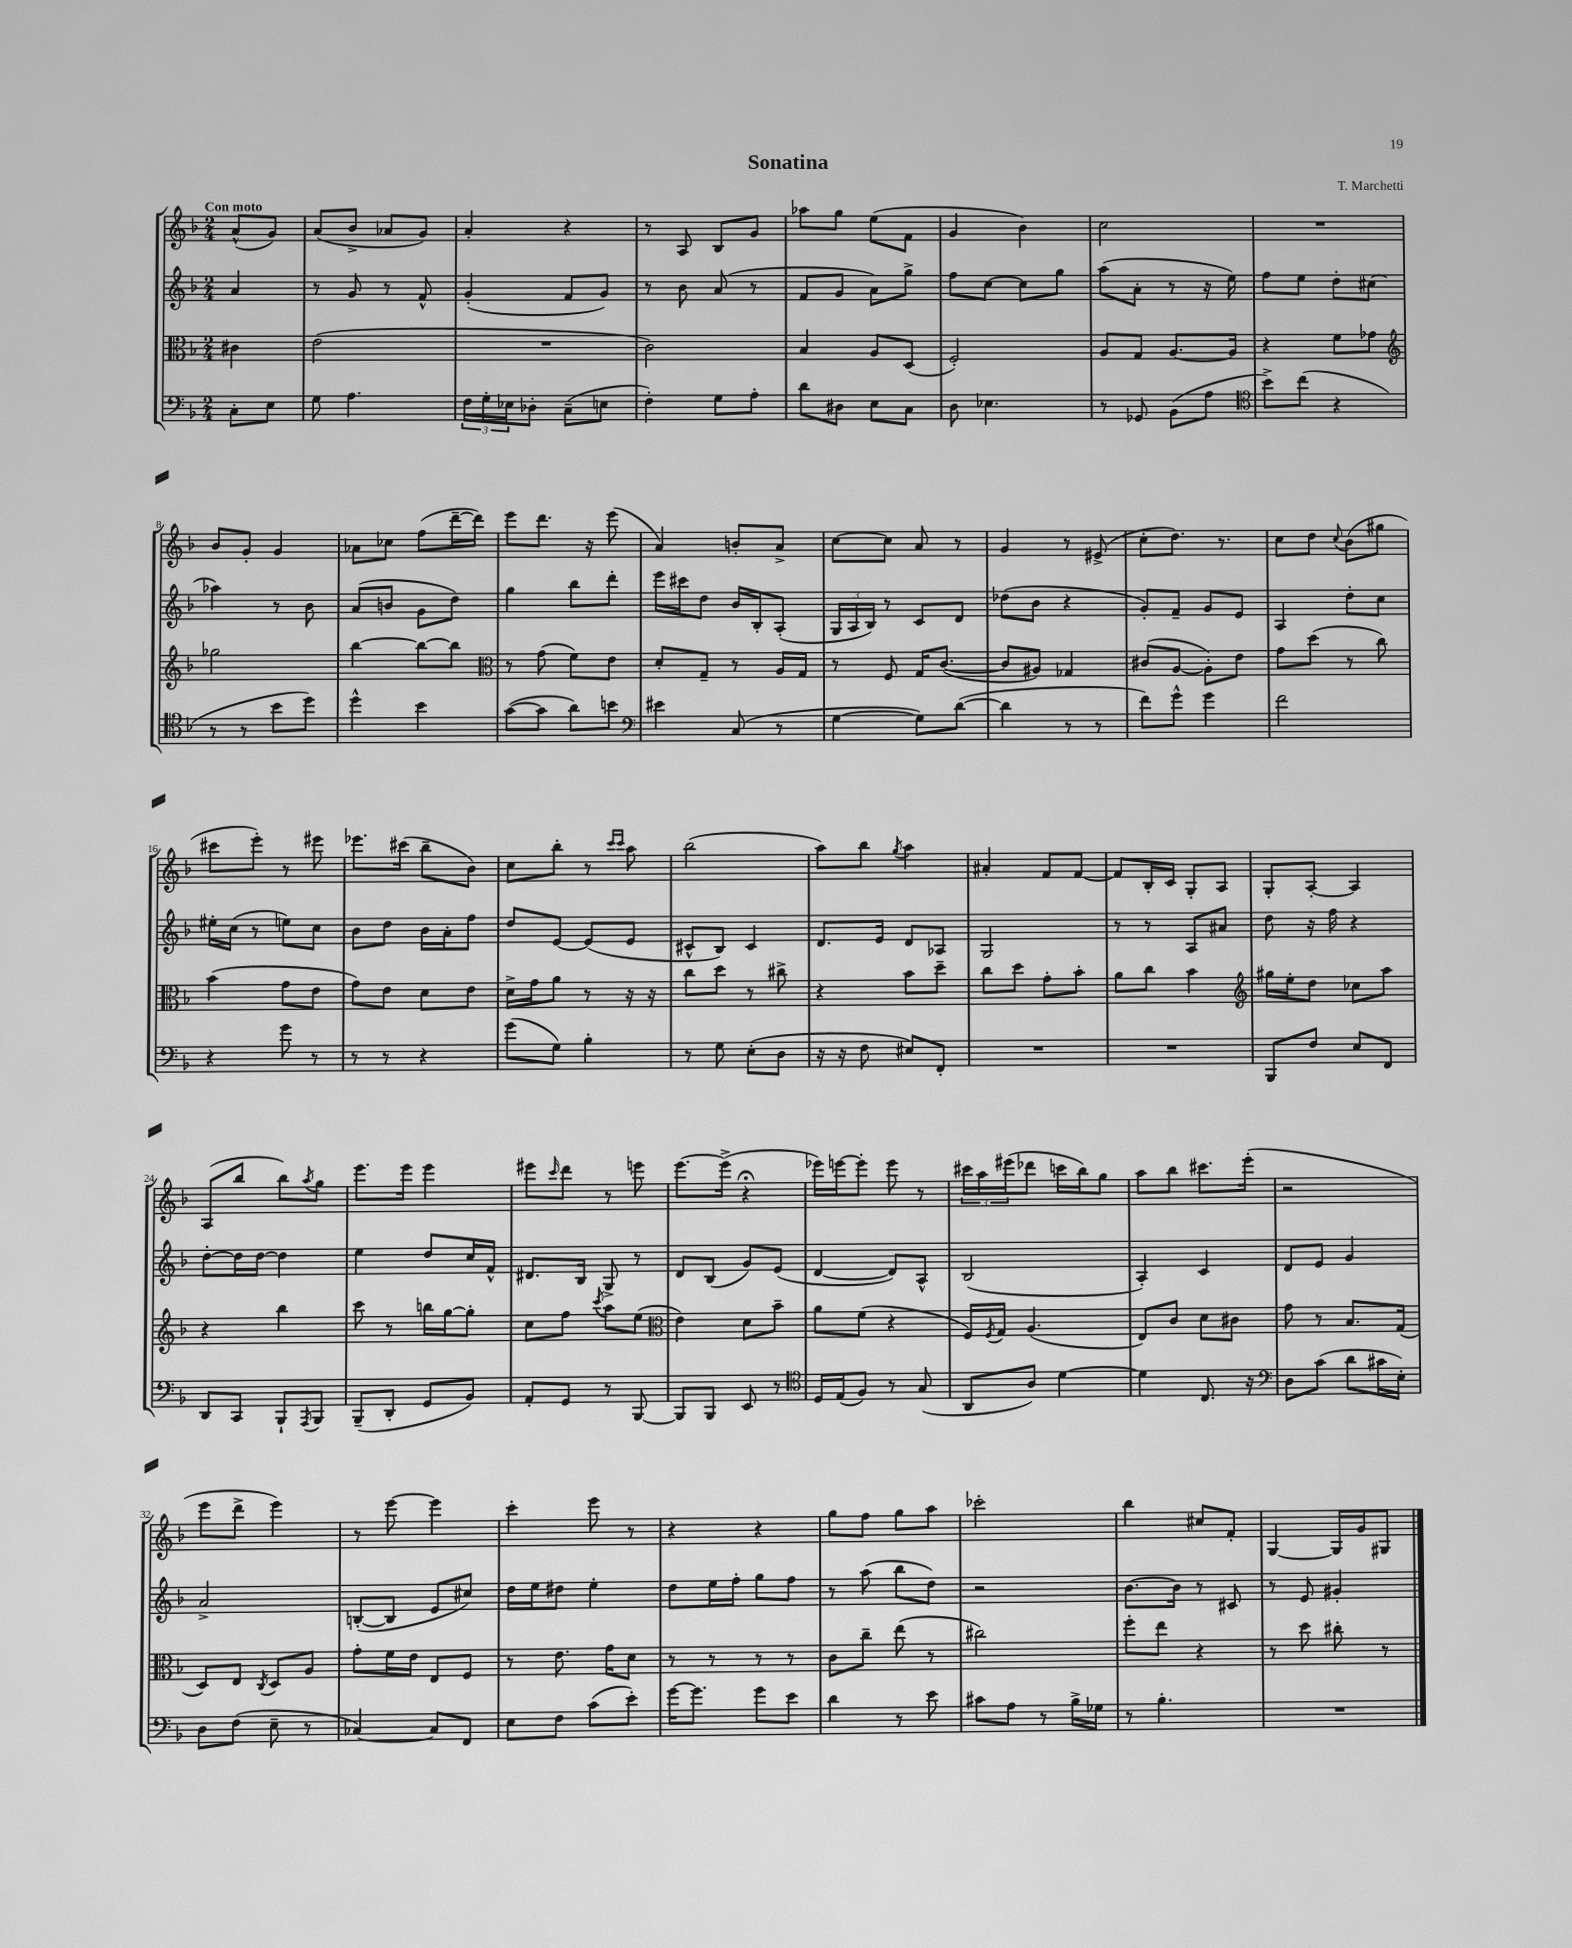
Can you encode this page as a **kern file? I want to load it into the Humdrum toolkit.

**kern	**kern	**kern	**kern
*staff4	*staff3	*staff2	*staff1
*clefF4	*clefC3	*clefG2	*clefG2
*k[b-]	*k[b-]	*k[b-]	*k[b-]
*M2/4	*M2/4	*M2/4	*M2/4
8C'\L	4c#\	4a/	(8a^^/L
8E\J	.	.	8g/J)
=	=	=	=
8G\	(2e\	8r	(8a/L
4.A\	.	8g/	8b-^/J
.	.	8r	8a-/L
.	.	8f^^/	8g/J)
=	=	=	=
24F\LL	2r	(4g'/	4a'/
24G'\	.	.	.
24E-\J	.	.	.
8D-'\J	.	.	.
(8C~\L	.	8f/L	4r
8E\J	.	8g/J)	.
=	=	=	=
4F'\)	2c\)	8r	8r
.	.	8b-\	8A/
8G\L	.	(8a/	8B-/L
8A'\J	.	8r	8g/J
=	=	=	=
8d\L	4B-/	8f/L	8aa-\L
8D#\J	.	8g/J	8gg\J
8E\L	8A/L	8a\L)	(8ee\L
8C\J	(8D/J	8gg^\J	8f\J
=	=	=	=
8D\	2F'/)	8ff\L	4g/
4.E-\	.	[8cc\J	.
.	.	8cc\]L	4b-\)
.	.	8gg\J	.
=	=	=	=
8r	8A/L	(8aa\L	2cc\
8GG-/	8G/J	8a'\J	.
(8BB-\L	[8.A/L	8r	.
8A\J	.	16r	.
.	16A/]Jk	16ee\)	.
=	=	=	=
*clefC4	*	*	*
8b-^\L)	4r	8ff\L	2r
(8cc\J	.	8ee\J	.
4r	8f\L	8dd'\L	.
.	8g-\J	(8cc#\J	.
=	=	=	=
*	*clefG2	*	*
8r	2gg-\	4aa-\)	8b-/L
8r	.	.	8g'/J
8b-\L	.	8r	4g/
8dd\J)	.	8b-\	.
=	=	=	=
4dd^^\	[4bb-\	(8a/L	8a-\L
.	.	8b/J	8cc-\J
4b-\	8bb-\_L	8g\L	(8ff\L
.	8bb-\]J	8dd\J)	[16ddd~\L
.	.	.	16ddd\]JJ)
=	=	=	=
*	*clefC3	*	*
([8g\L	8r	4gg\	8eee\L
8g\]J	(8g\	.	8.ddd\J
8a\L)	8f\L)	8bb-\L	.
.	.	.	16r
8b\J	8e\J	8ddd'\J	(8eee\
=	=	=	=
*clefF4	*	*	*
4e#\	8d'/L	16eee\LL	4a/)
.	.	16ccc#\J	.
.	8G~/J	8dd\J	.
(8C/	8r	16b-/LL	8b'/L
.	.	16B-'/J	.
8r	16A/LL	(8A'/J	8a^/J
.	16G/JJ	.	.
=	=	=	=
[4G\	8r	24G/LL	[8cc\L
.	.	24A/	.
.	.	24B-/JJ)	.
.	8F/	8r	8cc\]J
8G\]L)	16G/LK	8c/L	8a/
.	([8.c/J	.	.
([8d\J	.	8d/J	8r
=	=	=	=
4d\]	8c/]L	(8dd-\L	4g/
.	8A#/J)	8b-\J	.
8r	4G-/	4r	8r
8r	.	.	(8e#^/
=	=	=	=
8f\L)	(8c#/L	8g'/L)	8cc'\L
8g^^\J	[8A/J	8f~/J	8.dd\J)
4g\	8A'\]L)	8g/L	.
.	.	.	8.r
.	8e\J	8e/J	.
=	=	=	=
2f\	8g\L	4A/	8cc\L
.	(8dd\J	.	8dd\J
.	.	.	8qqcc/
.	8r	8dd'\L	(8b-\L
.	8cc\)	8cc\J	8gg#\J
=	=	=	=
4r	(4b-\	16ee#'\LL	8ccc#\L
.	.	(16cc\JJ	.
.	.	8r	8eee'\J)
8g\	8g\L	8ee\L)	8r
8r	8e\J	8cc\J	8eee#\
=	=	=	=
8r	8g\L)	8b-\L	8.eee-\L
8r	8e\J	8dd\J	.
.	.	.	(16ccc#\Jk
4r	8d\L	16b-\LL	8bb-~\L
.	.	16a'\J	.
.	8e\J	8ff\J	8b-\J)
=	=	=	=
(8g\L	16d^\LL	8dd/L	8cc\L
.	16g\J	.	.
8G\J)	8a\J	[8e/J	8bb-'\J
4B-'\	8r	(8e/]L	8r
.	.	.	16qqccc/LL
.	.	.	16qqccc/JJ
.	16r	8e/J	8aa\
.	16r	.	.
=	=	=	=
8r	8cc\L	8c#^^/L	(2bb-\
8G\	8dd\J	8B-/J)	.
(8E'\L	8r	4c#/	.
8D\J	8cc#^\	.	.
=	=	=	=
16r	4r	8.d/L	8aa\L)
16r	.	.	.
8F\	.	.	8bb-\J
.	.	16e/Jk	.
.	.	.	8qgg/
8E#/L)	8b-\L	8d/L	4aa\
8FF'/J	8dd~\J	8A-/J	.
=	=	=	=
2r	8cc\L	2G/	4a#'/
.	8dd\J	.	.
.	8g'\L	.	8f/L
.	8b-'\J	.	[8f/J
=	=	=	=
2r	8a\L	8r	8f/]L
.	8cc\J	8r	16B-'/L
.	.	.	16c/JJ
.	4b-\	8A/L	8G'/L
.	.	8a#/J	8A/J
=	=	=	=
*	*clefG2	*	*
8BBB-/L	16gg#\LL	8dd\	8G'/L
.	16ee'\J	.	.
8F/J	8dd\J	16r	[8A'/J
.	.	16ff\	.
8E/L	8cc-\L	4r	4A/]
8FF/J	8aa\J	.	.
=	=	=	=
8DD/L	4r	[8dd'\L	(8A/L
8CC/J	.	16dd\]L	8bb-/J
.	.	[16dd\JJ	.
8BBB-`/L	4bb-\	4dd\]	8bb-\L)
8qAAA/	.	.	8qaa/
8BBB-/J	.	.	8gg\J
=	=	=	=
(8BBB-~/L	8ccc\	4ee\	8.eee\L
8DD'/J	8r	.	.
.	.	.	16eee\Jk
8GG/L	16bb\LL	8dd/L	4eee\
.	[16gg\J	.	.
8BB-/J)	8gg'\]J	16cc/L	.
.	.	16f^^/JJ	.
=	=	=	=
8AA'/L	8cc\L	8.d#/L	8eee#\L
.	.	.	16qqccc/
8GG/J	8ff\J	.	8ddd\J
.	.	16B-/Jk	.
.	8qccc/	.	.
8r	8aa\L	8G^/	8r
[8BBB-/	(8ee\J	8r	8eee\
=	=	=	=
*	*clefC3	*	*
8BBB-/]L	4e\)	8d/L	[8.eee\L
8BBB-/J	.	(8B-/J	.
.	.	.	(16eee^\]Jk
8EE/	8d\L	8g/L)	4r;
8r	8b-~\J	(8e/J	.
=	=	=	=
*clefC4	*	*	*
16D/LL	8a\L	[4d/	16eee-\LL)
(16E/J	.	.	[16eee\J
8F/J)	(8f\J	.	8eee'\]J
8r	4r	8d/]L)	8eee\
(8G/	.	8A^^/J	8r
=	=	=	=
8AA/L	16F/LL)	(2B-/	24ccc#\LL
.	.	.	24aa\
.	8qF/	.	.
.	16G/JJ	.	.
.	.	.	(24eee#\J
8A/J)	(4.A/	.	8ddd-\J
[4d\	.	.	16ccc\LL
.	.	.	16bb-\J)
.	.	.	8gg\J
=	=	=	=
4d\]	8E/L)	4A'/)	8aa\L
.	8c/J	.	8bb-\J
8.C/	8d\L	4c/	8.ccc#\L
.	8c#\J	.	.
16r	.	.	(16eee'\Jk
=	=	=	=
*clefF4	*	*	*
8D\L	8g\	8d/L	2r
(8c\J	8r	8e/J	.
8d\L	8.B-/L	4g/	.
16c#\L	.	.	.
16E'\JJ)	(16G/Jk	.	.
=	=	=	=
8D\L	8D/L)	2a^/	8eee\L
(8F\J	8E/J	.	8ddd^\J
.	8qC/	.	.
8E~\	8D/L	.	4eee\)
8r	8A/J	.	.
=	=	=	=
[4C-/)	8g'\L	([8B'/L	8r
.	16f\L	8B/]J	[8eee\
.	16e\JJ	.	.
8C-/]L	8E/L	8e/L	4eee\]
8FF/J	8F/J	8cc#/J)	.
=	=	=	=
8E\L	8r	16dd\LL	4ccc'\
.	.	16ee\J	.
8F\J	8.e\	8dd#\J	.
(8c\L	.	4ee'\	8eee\
.	16g\LK	.	.
8e'\J)	8d\J	.	8r
=	=	=	=
[16g\LK	8r	8dd\L	4r
8.g\]J	.	.	.
.	8r	16ee\L	.
.	.	16ff'\JJ	.
8g\L	8r	8gg\L	4r
8e\J	8r	8ff\J	.
=	=	=	=
4d\	8c\L	8r	8gg\L
.	8cc~\J	(8aa\	8ff\J
8r	(8ee\	8bb-\L	8gg\L
8e\	8r	8dd\J)	8aa\J
=	=	=	=
8c#\L	2cc#\)	2r	2ccc-'\
8A\J	.	.	.
8r	.	.	.
16B-^\LL	.	.	.
16G-\JJ	.	.	.
=	=	=	=
8r	8ff'\L	[8.b-\L	4bb-\
4.B-'\	8ee\J	.	.
.	.	16b-\]Jk	.
.	4r	8r	8cc#/L
.	.	8c#/	8f'/J
=	=	=	=
2r	8r	8r	[4G/
.	8dd\	8e/	.
.	8cc#'\	4g#'/	16G/]LL
.	.	.	16g/J
.	8r	.	8G#/J
==	==	==	==
*-	*-	*-	*-
